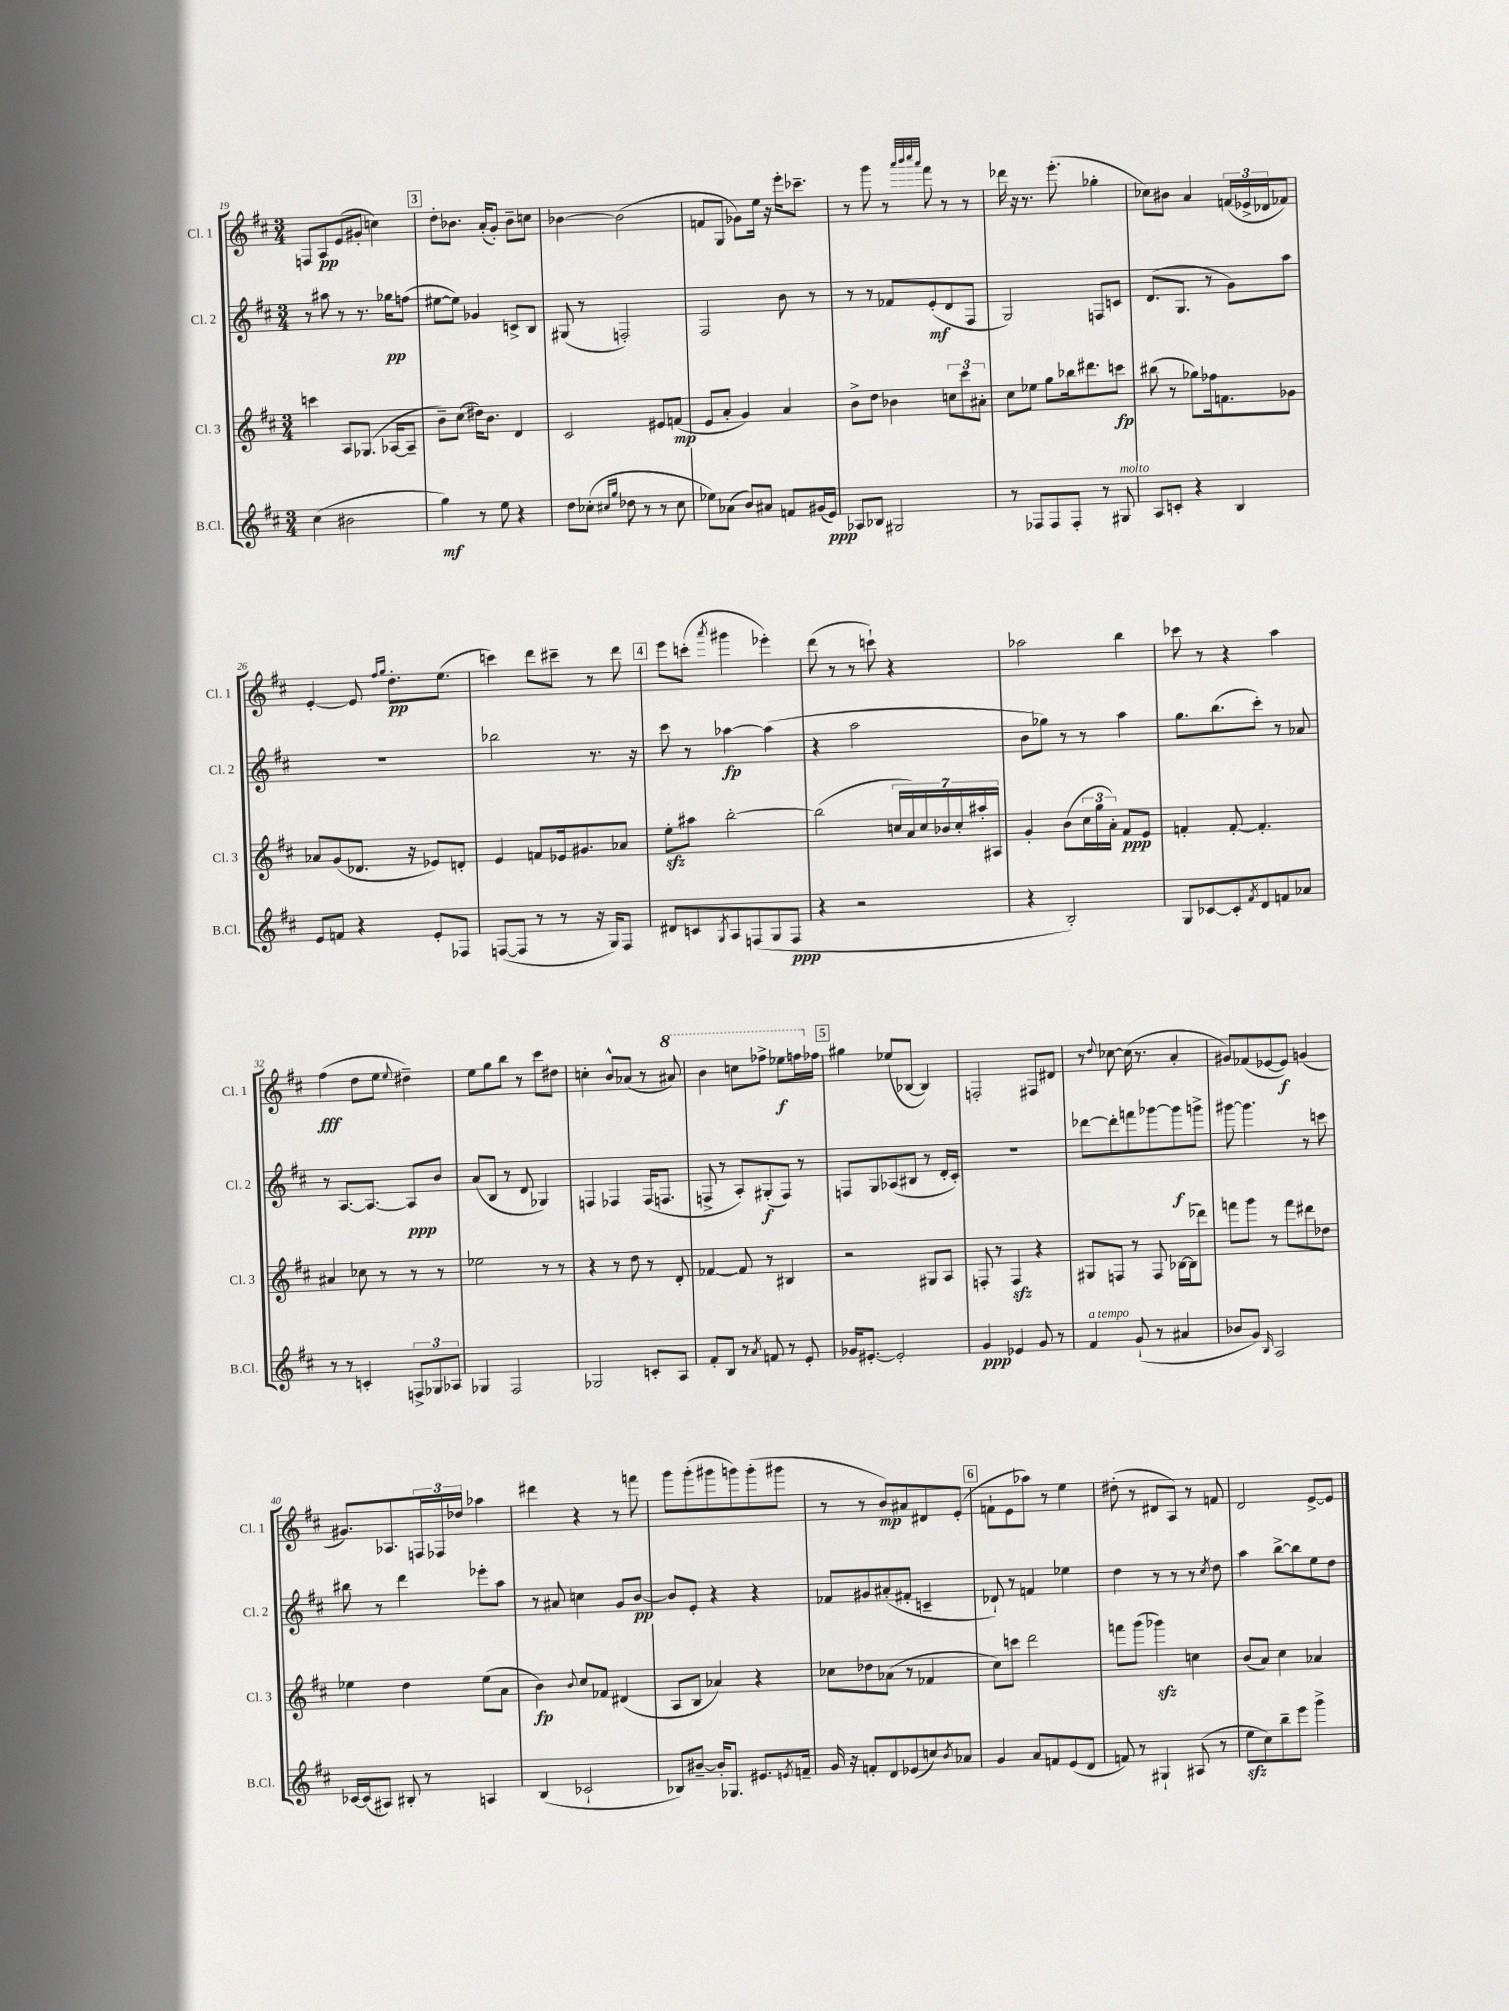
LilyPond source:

<<
\new StaffGroup <<
\new Staff = "s0" \with { instrumentName = "Cl. 1" shortInstrumentName = "Cl. 1" } {
    \clef treble \key d \major \numericTimeSignature \time 3/4
    f8 a8\pp e'8( gis'8-. c''4) |
    \mark \markup { \box "3" } d''8-. bes'8. a'16-.( g'8-.) bes'8-- c''8 |
    bes'4~ bes'2( |
    f'8 g8 ges'8) e''16 r16 e'''16-. ces'''8.-- |
    r8 g'''8 r8 \grace { a'''32 b'''32 cis''''32 a'''32 } fis'''8 r8 r8 |
    des'''16 r16 r8. e'''8.-.( ges''4-. |
    ces''8) bis'8 a'4 \tuplet 3/2 { f'16( ees'16-> des'16 } fes'8) |
    e'4~-. e'8 \grace { fis''16 g''16 } d''8.-.\pp e''8.( |
    c'''4) d'''8 cis'''8-- r8 d'''8 |
    \mark \markup { \box "4" } e'''8 c'''8-.( \acciaccatura { a'''8 } gis'''4 ees'''4-.) |
    d'''8( r8 r8 c'''8-!) r4 |
    aes''2 b''4 |
    ces'''8 r8 r4 a''4 |
    fis''4\fff( d''8 e''8 \appoggiatura { e''8 } dis''4--) |
    e''8 g''8 b''8 r8 cis'''8 dis''8 |
    c''4-. b'8-^ aes'8( r8 \ottava #1 ais''8) |
    b''4 c'''8 fes'''8-> ees'''8\f f'''16 \ottava #0 fes''16 |
    \mark \markup { \box "5" } gis''4 ees''8( bes8~ bes4) |
    f2-. fis8 dis'8 |
    r8 \appoggiatura { d''8 } ces''8~ ces''16( r8. a'4-. |
    gis'8) fes'8( ees'8~ ees'8\f) g'4( |
    gis'8.) aes8. \tuplet 3/2 { f16 fes16 des''16 } aes''4 |
    dis'''4 r4 r8 f'''8 |
    g'''8 g'''8-.( gis'''8 g'''8) g'''8-.( gis'''8 |
    r8 r8 b'8\mp) ais'8 dis'8 e'8-.( |
    \mark \markup { \box "6" } f'8-! e'8 aes''8) r8 e''4 |
    dis''8-.( r8 dis'8 a8) r8 f'8 |
    d'2 e'8~-> e'8 \bar "|." |
}
\new Staff = "s1" \with { instrumentName = "Cl. 2" shortInstrumentName = "Cl. 2" } {
    \clef treble \key d \major \numericTimeSignature \time 3/4
    r8 ais''8 r8 r8. ges''16\pp f''8( |
    \mark \markup { \box "3" } eis''8~ eis''8) ges'4 c'8-> b8 |
    gis8( r8 f2-.) |
    fis2 b'8 r8 |
    r8 r8 fes'8 e'8-.\mf( d'8 fis8 |
    g2) f8 c'8 |
    d'8.( g8. r8 g'8) a''8 |
    R2. |
    bes''2 r8. r16 |
    \mark \markup { \box "4" } cis'''8 r8 aes''4~\fp aes''4( |
    r4 a''2 |
    b'8 ges''8) r8 r8 a''4 |
    g''8. b''8.( cis'''8-.) r8 aes'8 |
    r8 a8.~ a8.~ a8\ppp b'8 |
    a'8( b8 r8 d'8 ges4) |
    f4 fes4 fes16( f8. |
    f8-> r8 a8-.) gis8-.\f( f8) r8 |
    \mark \markup { \box "5" } f8 g8 aes8( bis8 r8 d'16-. cis'16-.) |
    R2. |
    des'''8~ des'''8-. f'''8 ges'''8~ ges'''8\f g'''8-> |
    gis'''8~ gis'''4. r8 c'''8 |
    bis''8 r8 d'''4 ees'''8-. a''8 |
    r8 ais'8 c''4 g'8 b'8~\pp |
    b'8 e'8-. r4 r4 |
    fes'8 gis'8 ais'8-.( fis'8-. c'4-- |
    \mark \markup { \box "6" } des'8-!) r8 f'4 ees''4 |
    d''4 r8 r8 r8 \acciaccatura { cis''8 } d''8 |
    a''4 b''8~-> b''8 e''8 d''8 \bar "|." |
}
\new Staff = "s2" \with { instrumentName = "Cl. 3" shortInstrumentName = "Cl. 3" } {
    \clef treble \key d \major \numericTimeSignature \time 3/4
    c'''4 a8 ges8.( aes16~ aes8-- |
    \mark \markup { \box "3" } b'8--) cis''8( dis''16) b'8. d'4 |
    cis'2 eis'8 f'8\mp( |
    e'8 a'8-. g'4) a'4 |
    b'8-> d''8 bes'4 \tuplet 3/2 { c''8 cis'''8 ais'8-. } |
    cis''8 ees''8 g''8 bes''16 dis'''8. c'''8\fp |
    bis''8( r8 ges''8) fes''16 f'8. ges'8 |
    aes'8 g'8( des'8. r16 ees'8) d'8-. |
    e'4 f'8 ees'16 gis'8. aes'8 |
    \mark \markup { \box "4" } e''8-.\sfz ais''8 b''2~-. |
    b''2( \tuplet 7/4 { c''16 a'16) c''16 bes'16 c''16-. ais''16-. ais16 } |
    g'4-. b'8( \tuplet 3/2 { cis''16 g''16 a'16-.) } fis'8\ppp e'8 |
    f'4-. f'8~-. f'4.-. |
    ais'4 ces''8 r8 r8 r8 |
    ees''2 r8 r8 |
    r4 r8 d''8 r8 d'8-. |
    fes'4~ fes'8 r8 bis4 |
    \mark \markup { \box "5" } r2 gis8 a8 |
    f8-. r8 f4\sfz r4 |
    gis8 f8 r8 f8 bes16~ bes16( des'''8) |
    f'''8 g'''8 r8 f'''8 dis'''8 des''8 |
    ees''4 d''4 ees''8( a'8 |
    b'4\fp) \appoggiatura { b'8 } cis''8 fes'8 dis'4( |
    a8 b8 aes'4) r4 |
    ces''8 des''8 aes'8( r8 fes'4 |
    \mark \markup { \box "6" } cis''8) c'''8 d'''2 |
    f'''8 g'''8( ges'''4\sfz) c''4 |
    b'8( a'8) cis''4 aes'4 \bar "|." |
}
\new Staff = "s3" \with { instrumentName = "B.Cl." shortInstrumentName = "B.Cl." } {
    \clef treble \key d \major \numericTimeSignature \time 3/4
    cis''4( bis'2 |
    \mark \markup { \box "3" } g''4\mf) r8 e''8 r4 |
    d''8 ces''8-.( \grace { cis''16 g''16 } des''8 r8 r8 cis''8 |
    ees''8) aes'8( b'8) ais'8 f'8 gis'16( e'16\ppp) |
    aes8 bes8 gis2 |
    r8 fes8 fes8 fes8-. r8 gis8^\markup { \italic "molto" } |
    a8 c'8-. r4 b4 |
    e'8 f'8 r4 e'8-. fes8 |
    f8~( f8 r8 r8 r16 g16) f8 |
    \mark \markup { \box "4" } dis'8 c'8 \acciaccatura { g8 } a8 f8( g8 f8\ppp |
    r4 r2 |
    r4 b2-.) |
    g8 ces'8~ ces'8-. \acciaccatura { fis'8 } d'8 f'8 aes'8 |
    r8 r8 c'4-. \tuplet 3/2 { f8-> ges8 aes8 } |
    ges4 fis2 |
    ges2 c'8-. a8 |
    fis'8-. b8 r8 \acciaccatura { a'8 } f'8 r8 e'8-. |
    \mark \markup { \box "5" } ges'16 eis'8.~-. eis'2-. |
    g'4\ppp ees'4 g'8 r8 |
    fis'4^\markup { \italic "a tempo" } g'8-!( r8 ais'4 |
    bes'8 g'8) \grace { b16 } a2 |
    ces'16~ ces'16( ais8) bis8-. r8 a4 |
    b4( ces'2-! |
    bes8) bis'8~-- bis'16-. ges8. eis'8. \acciaccatura { e'8 } f'16-- |
    g'16 r16 f'8-. d'8 ees'8( c''8) \acciaccatura { b'8 } aes'8 |
    \mark \markup { \box "6" } g'4 a'8 f'8 e'8( d'8 |
    f'8) r8 gis4-! ais8( r8 |
    e''8\sfz cis''8) b''8-- e'''8 g'''4-> \bar "|." |
}
>>
>>
\layout { \context { \Score currentBarNumber = #19 } }
